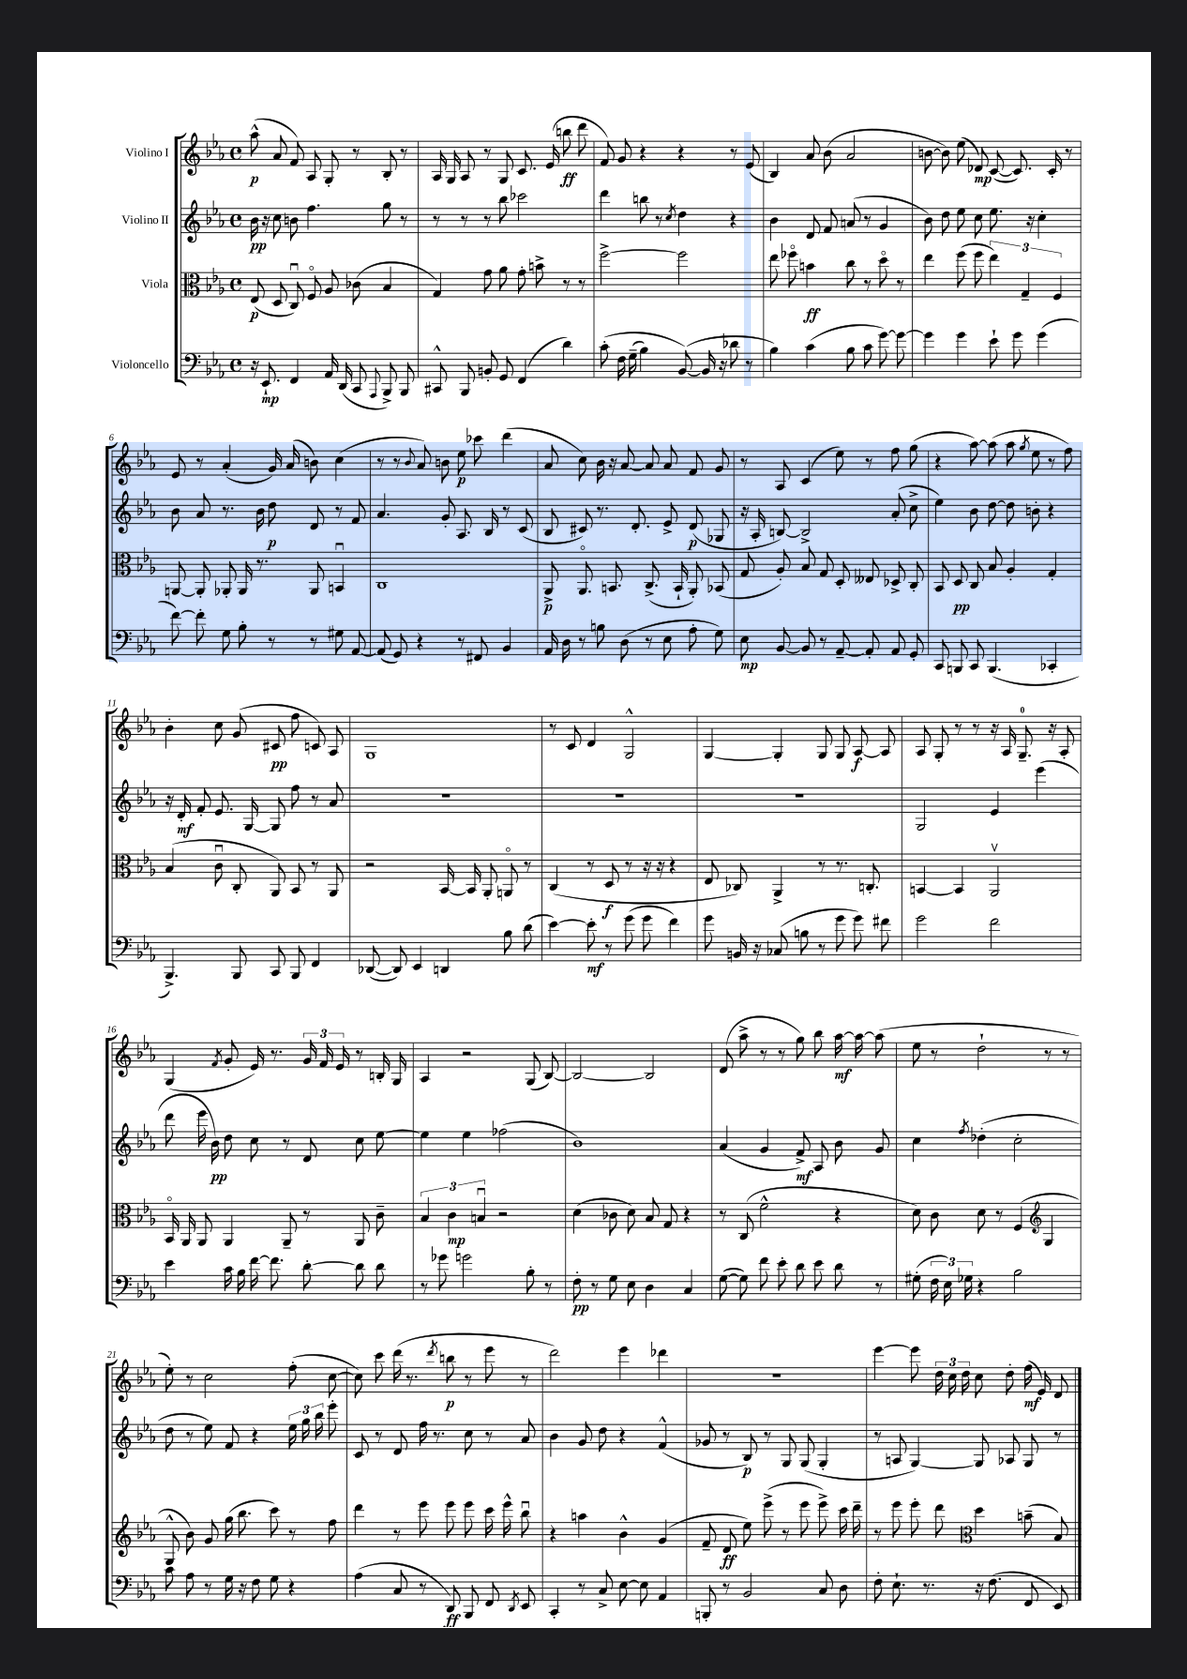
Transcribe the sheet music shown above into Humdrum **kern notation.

**kern	**kern	**kern	**kern
*staff4	*staff3	*staff2	*staff1
*clefF4	*clefC3	*clefG2	*clefG2
*k[b-e-a-]	*k[b-e-a-]	*k[b-e-a-]	*k[b-e-a-]
*M4/4	*M4/4	*M4/4	*M4/4
*met(c)	*met(c)	*met(c)	*met(c)
16r	(8E-/	16b-\	(8aa-^^\
8.EE-`/	.	16r	.
.	8D/	8cc\	8a-/
4FF/	8Cu/)	8b\	8f/)
.	8Fo/	4.ff\	8A-/
16AA-/	8A-/	.	8G'/
(16DD/	.	.	.
8CC/	(8c-\	.	8r
8qqAAA-/	.	.	.
8BBB-^/)	4B-/	8gg\	8B-'/
8BBB-/	.	8r	8r
=	=	=	=
8CC#^^/	4G/)	8r	16A-/
.	.	.	16G/
8BBB-/	.	8r	8A-/
8BB'/	8g\	8r	8r
8GG/	8a-\	8bb-\	8G/
(4FF/	8g'\	2ccc-\	8.c/
.	8b^\	.	.
.	.	.	(16e-/
4d\)	8r	.	8bb\
.	8r	.	8ddd\
=	=	=	=
&(8c'\	[2ff^\	4ddd\	8f/)
16F\	.	.	8g/
(16G~\	.	.	.
4B-\)	.	8bb\	4r
.	.	8r	.
.	.	8qcc/	.
([8BB-/&)	2ff\]	4dd\	4r
16BB-/]	.	.	.
16r	.	.	.
8d-\	.	4r	8r
8r	.	.	(8e-/
=	=	=	=
4B-\)	8ee-\	4b-\	4B-/)
.	8ff-o\	.	.
(4c\	4b\	8d/	8a-/
.	.	8f/	(8b-\
8B-\	8cc\	(8a/	2a-/
8c\	8r	8r	.
[8g\)	8ddo\	4g/	.
8g\_	8r	.	.
=	=	=	=
4g\]	4ee-\	8b-\)	[8b\
.	.	8dd\	8b\])
4g\	(8ff\	8ee-\	(8ee-\
.	8ff\	8cc\	8d-/)
8e-`\	6ee-\)	8.ee-\	([8c/
8g\	.	.	8.c/])
.	6G~/	.	.
.	.	16r	.
(4g\	.	4cc'\	.
.	.	.	16c'/
.	6F/	.	.
.	.	.	8r
=	=	=	=
[8f\)	[8AA/	8b-\	8e-/
8f'\]	8AA'/]	8a-/	8r
8G\	8AA-'/	8.r	(4a-'/
8B-'\	16AA-/	.	.
.	8.r	16b-\	.
8r	.	8dd\	16g/)
.	.	.	(16a-/
8r	8AA-/	8d/	8b\)
8G#\	4BBu/	8r	(4cc\
[8AA-/	.	8f/	.
=	=	=	=
(8AA-/]	1C	4.a-/	8r
8GG/)	.	.	8r
.	.	.	8qqb-/
4r	.	.	8a-/)
.	.	8g'/	8b\
8r	.	8.A-/	8ee-\
8FF#/	.	.	8ccc-\
.	.	16B-/	.
4BB-/	.	8r	(4ddd\
.	.	(8c/	.
=	=	=	=
16AA-/	8AA-^/	8B-/	8a-/
16D\	.	.	.
8r	8.AA-o/	8c#/)	8cc\)
8B\	.	8.r	16b-\
.	8.BB/	.	16r
(8D\	.	.	[8a-/
.	.	8.d'/	.
8r	(8.C^/	.	8a-/]
8E-\	.	8e-^/	8a-/
.	16BB`/	.	.
8A-'\	8AA-'/)	(8d/	8f/
8G\)	(8BB-/	8G-/	8g/
=	=	=	=
8E-\	8G/	16r	8r
.	.	16A-'/	.
[8BB-/	8A-'/)	[8B/)	8A-/
8BB-/]	8B-/	2B^/]	(4c/
8r	8G/	.	.
[8AA-~/	8D'/	.	8ee-\)
8AA-'/]	8E--/	.	8r
8AA-/	8D-^/	(8a-'/	8ff\
8GG'/	8C'/	8cc^\	(8gg\
=	=	=	=
8CC/	8BB-/	4ee-\)	4r
8BBB/	8D/	.	.
8CC/	8C/	8b-\	[8aa-\)
(4.BBB/	8B-/	[8dd\	(8aa-\]
.	4A-'/	8dd\]	8aa-\
.	.	.	8qgg/
.	.	8b'\	8ee-\
4CC-'/	4G'/	4r	8r
.	.	.	8ff\)
=	=	=	=
4.BBB-^/)	(4B-/	16r	4b-'\
.	.	16d'/	.
.	.	8f'/	.
.	8cu\	8.e-/	8cc\
8BBB-/	8C'/	.	(8g/
.	.	[16G/	.
8CC/	8AA-/)	8G/]	8c#/
8BBB-/	8BB-/	8ff\	8ff\
4FF/	8r	8r	8c/)
.	8AA-/	8a-/	8A-/
=	=	=	=
([8DD-/	2r	1r	1G
8DD-/])	.	.	.
4EE-/	.	.	.
4DD/	[16BB-/	.	.
.	16BB-/]	.	.
.	8AA-'/	.	.
8B-\	8AAo/	.	.
(8d\	8r	.	.
=	=	=	=
[4e-\)	(4C/	1r	8r
.	.	.	8c/
8e-'\]	8r	.	4d/
8r	8D/	.	.
(8g\	8r	.	2G^^/
8g\	16r	.	.
.	16r	.	.
4f\)	4r	.	.
=	=	=	=
8g\	8E-/	1r	[4G/
16BB/	8C-/)	.	.
16r	.	.	.
(8C-/	4AA-^/	.	4G'/]
8B\	.	.	.
8r	8r	.	8G/
8g\	8.r	.	8G/
8g\)	.	.	[8A-/
.	8.C'/	.	.
8f#\	.	.	8A-/]
=	=	=	=
2g\	[4BB/	2G/	8A-/
.	.	.	8G'/
.	4BB/]	.	8r
.	.	.	8r
2f\	2AA-v/	4e-/	16r
.	.	.	16A-/
.	.	.	8.G~/
.	.	(4eee-\	.
.	.	.	16r
.	.	.	8A-'/
=	=	=	=
4e-\	16BB-o/	8ddd\	(4G/
.	16AA-/	.	.
.	8AA-/	16eee-\	.
.	.	16b-\)	.
.	.	.	8qf/
16c\	4AA-/	8dd\	8g'/
16B-\	.	.	.
[16f\	.	8cc\	16e-/)
8.f\]	.	.	8.r
.	8AA-~/	8r	.
[8d'\	8r	8d/	24g/
.	.	.	24f/
.	.	.	24e-/
8d\]	8AA-/	8cc\	8r
8d\	8c~\	[8ee-\	16B'/
.	.	.	16G/
=	=	=	=
8r	6B-/	4ee-\]	4A-/
8g-\	.	.	.
.	6c\	.	.
2g\	.	4ee-\	2r
.	6Bu/	.	.
.	2r	(2ff-\	.
8B-'\	.	.	(8G/
8r	.	.	[8B-/)
=	=	=	=
8F'\	(4d\	1b-)	2B-/_
8r	.	.	.
8G\	8c-\	.	.
8E-\	8d\)	.	.
4D\	8B-/	.	2B-/]
.	8G/	.	.
4C/	4r	.	.
=	=	=	=
([8G\	8r	(4a-/	(8d/
8G\])	(8C/	.	8aa-^\
8f\	2f^^\	4g/	8r
8e-'\	.	.	8r
8d\	.	8f^/)	8gg\)
8e-\	.	8A-/	8bb-\
8d\	4r	8b-\	[16aa-\
.	.	.	16aa-\_
8r	.	8g/	(8aa-\]
=	=	=	=
(8G#'\	8d\)	4cc\	8ee-\
24F\	8c\	.	8r
24E-\)	.	.	.
24G-\	.	.	.
.	.	8qff/	.
4r	8d\	(4dd-'\	2dd`\
.	8r	.	.
2B-\	(4F/	2cc'\	.
*	*clefG2	*	*
.	4G/	.	8r
.	.	.	8r
=	=	=	=
8c\	8G^^/	8dd\	8ee-'\)
8A-\	8b-\)	8r	8r
8r	8g/	8ee-\)	2cc\
16G\	(16gg\	8f/	.
16r	8.bb-\	.	.
8F\	.	4r	.
8G\	8ccc\)	.	.
4r	8r	24ee-\	(8ff'\
.	.	24gg\	.
.	.	24bb-\	.
.	8ff\	8eee-'\	[8cc\
=	=	=	=
(4A-\	4ddd\	8c/	8cc\])
.	.	8r	8ccc\
8C/	8r	8d/	(16ddd\
.	.	.	8.r
8r	8eee-\	16ff\	.
.	.	8.r	.
.	.	.	8qddd/
8DD/)	8eee-\	.	8bb\
8BBB-/	8eee-\	8cc\	8r
8FF/	16ccc\	8r	8eee-\
.	16eee-^^\	.	.
8qDD/	.	.	.
8EE-/	8bb-u\	8a-/	8r
=	=	=	=
4CC'/	4r	4b-\	2ddd\)
8r	4aa\	8g/	.
8C^/	.	8dd\	.
[8E-\	4b-^^\	4r	4eee-\
8E-\]	.	.	.
4AA-/	(4g/	(4f^^/	4ddd-\
=	=	=	=
8BBB'/	8f~/	8g-/	1r
8r	8d/	8r	.
2BB-/	8ee-\)	8B-/)	.
.	(8eee-^\	8r	.
.	8r	8G/	.
.	8eee-\	(8G/	.
8C/	8eee-^\)	4G'/	.
8D\	16ccc\	.	.
.	16ddd~\	.	.
=	=	=	=
8F'\	8r	8r	[4eee-\
8.E-`\	8eee-\	8A/	.
.	8eee-'\	[4G/)	8eee-\]
8.r	.	.	.
.	8ddd\	.	24dd\
.	.	.	24cc\
.	.	.	24dd\
*	*clefC3	*	*
16r	4dd\	8G/]	8cc\
(8.F\	.	.	.
.	.	8A-/	8dd'\
8FF/	(8b~\	8G/	(16ff\
.	.	.	16e-/)
8EE-/)	8B-/)	8r	8d/
==	==	==	==
*-	*-	*-	*-
